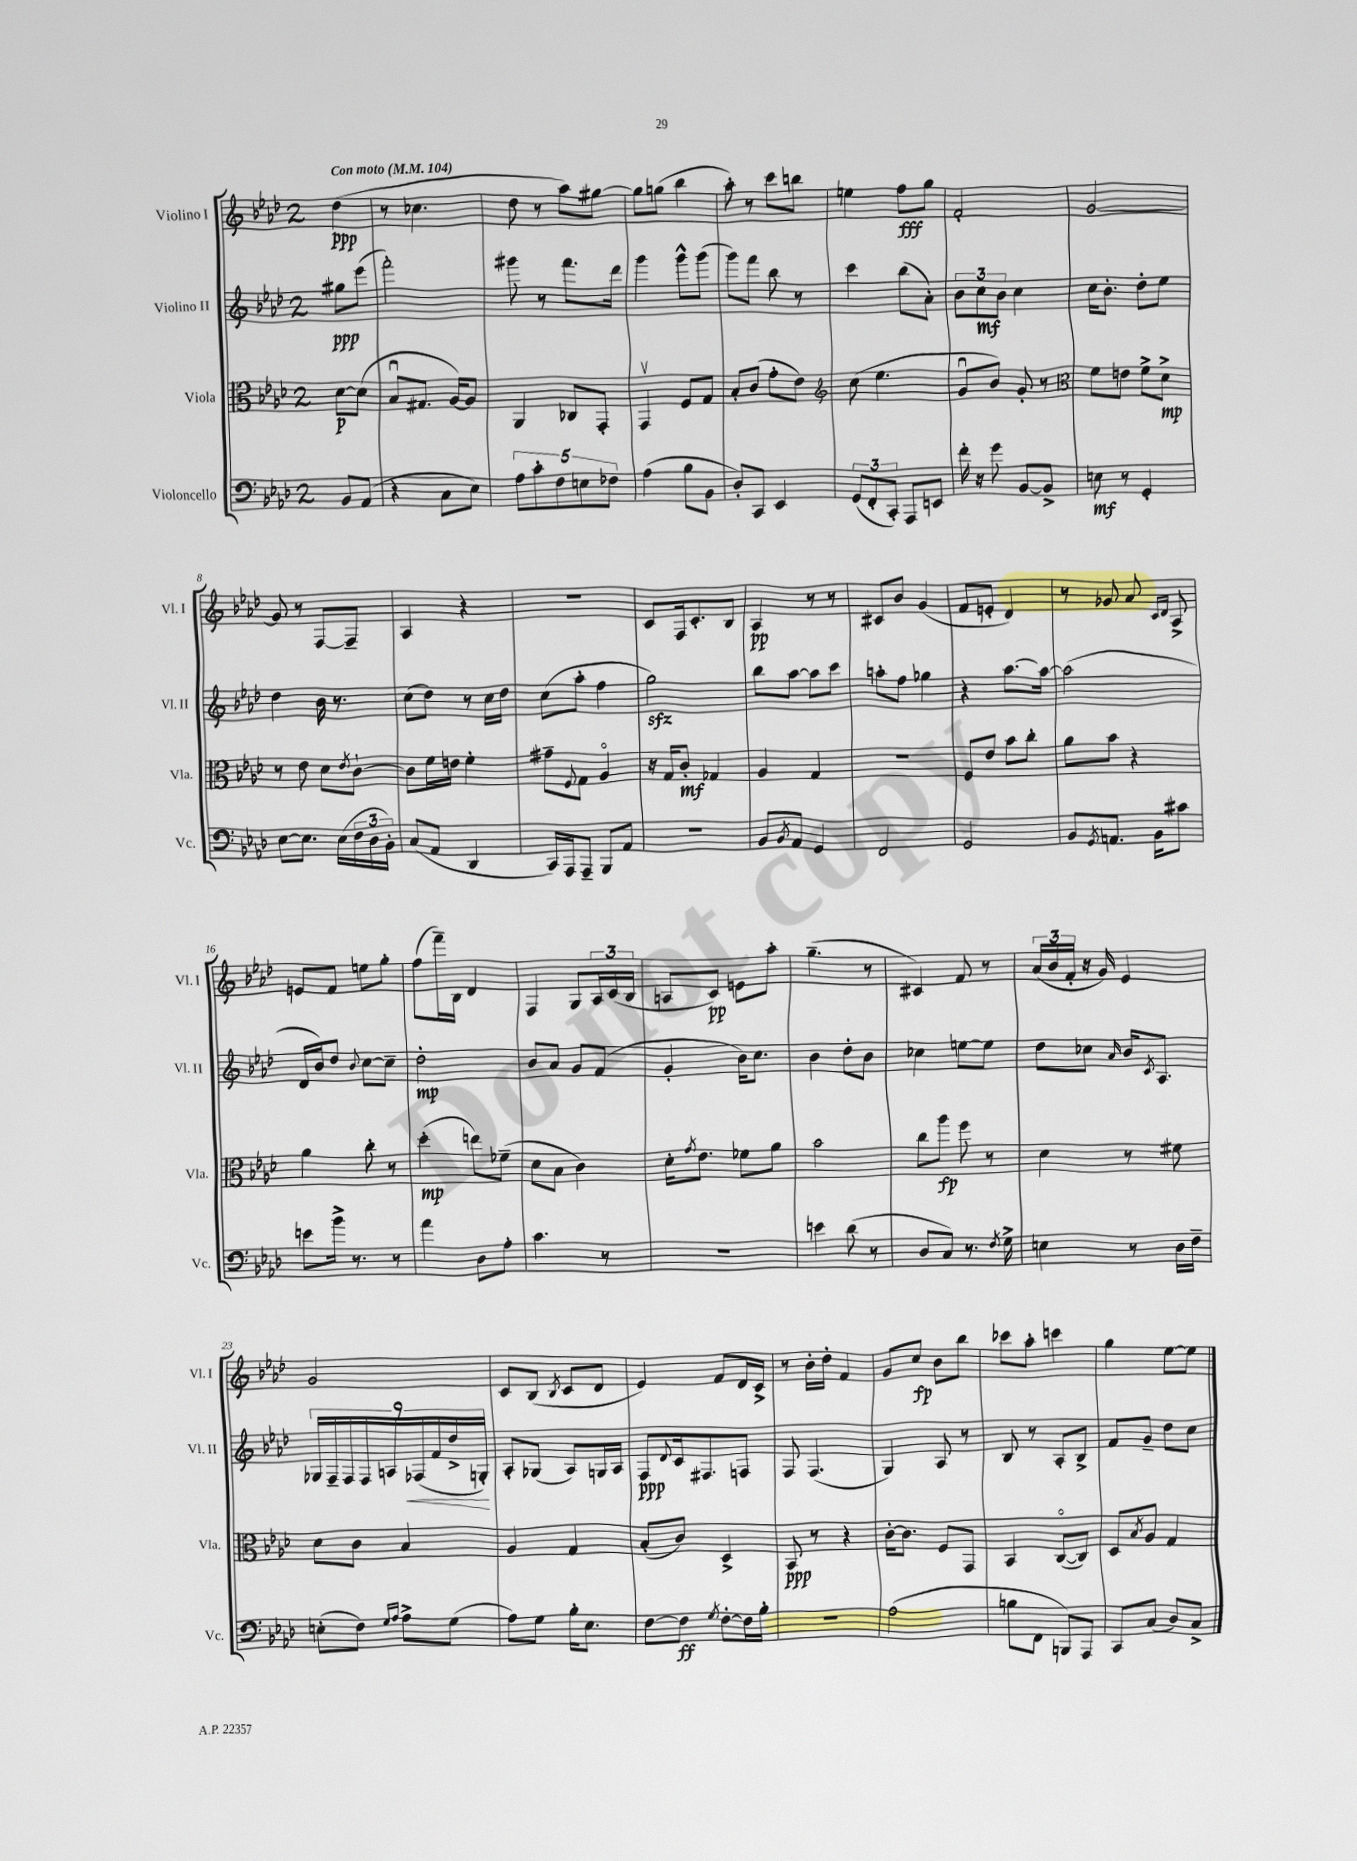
<<
\new StaffGroup <<
\new Staff = "s0" \with { instrumentName = "Violino I" shortInstrumentName = "Vl. I" } {
    \clef treble \key aes \major \once \override Staff.TimeSignature.style = #'single-digit \time 2/4 \partial 4 \tempo "Con moto" 4 = 104
    des''4\ppp( |
    r8 ces''4. |
    des''8 r8 aes''8) gis''8~ |
    gis''8 g''8( bes''4 |
    aes''8-.) r8 c'''8 b''8 |
    e''4 f''8\fff g''8 |
    f'2-. |
    g'2~ |
    g'8 r8 f8~ f8-- |
    aes4 r4 |
    r2 |
    c'8 f16 c'8.-. bes8 |
    aes4\pp r8 r8 |
    cis'8 bes'8 g'4( |
    f'8 e'8-. des'4) |
    r8 ges'8 aes'8 \grace { c'16 des'16 } aes8-> |
    e'8 f'8 e''8 g''8-. |
    f''8( f'''16--) bes16 des'4 |
    f4 g8 \tuplet 3/2 { aes16 c'16( bes16 } |
    a8 c'8\pp) e'8 aes''8-. |
    g''4.--( r8 |
    cis'4) f'8 r8 |
    \tuplet 3/2 { aes'16( bes'16 f'16-. } r16 g'16) ees'4 |
    g'2 |
    c'8 bes8( \acciaccatura { bes8 } c'8 des'8 |
    ees'4) f'8 des'16 c'16-> |
    r8 bes'16-. des''16-. f'4 |
    g'8 c''8\fp bes'8 bes''8 |
    ces'''8 aes''8-. c'''4 |
    g''4 ees''8~ ees''8 \bar "|." |
}
\new Staff = "s1" \with { instrumentName = "Violino II" shortInstrumentName = "Vl. II" } {
    \clef treble \key aes \major \once \override Staff.TimeSignature.style = #'single-digit \time 2/4 \partial 4
    gis''8\ppp ees'''8( |
    f'''2-.) |
    gis'''8 r8 f'''8. des'''16 |
    g'''4 g'''8-^ g'''8( |
    g'''8) f'''8 bes''8 r8 |
    c'''4 bes''8( aes'8-.) |
    \tuplet 3/2 { bes'8 c''8\mf bes'8 } c''4 |
    c''16 bes'8.-. des''8-. ees''8 |
    des''4 bes'16 r8. |
    c''8( des''8) r8 c''16 des''16 |
    c''8( aes''8-. f''4 |
    g''2\sfz) |
    bes''8 aes''8~ aes''8 c'''8 |
    a''8-. f''8 ges''4 |
    r4 aes''8.~ aes''16~ |
    aes''2( |
    des'16 bes'16) des''8 \appoggiatura { bes'8 } c''8~ c''8-- |
    des''2-.\mp |
    bes'8 aes'8 g'8 f'8( |
    g'4-. bes'16) c''8. |
    bes'4 des''8-. bes'8 |
    ces''4 e''8~ e''8 |
    des''8 ces''8 \grace { aes'16 } bes'16 \acciaccatura { c'8 } aes8. |
    \tuplet 9/8 { ges16 f16-- f16 f16 a16 fes16\<( f'16 des''16-> g16-.\!) } |
    aes8-. ges8( aes8) g16 aes16 |
    f8\ppp \appoggiatura { des'8 } c'16 fis8. f8 |
    f8 f4.( |
    g4) aes8 r8 |
    bes8 r8 aes8-. bes8-> |
    f'8 g'8-- des''8 c''8 \bar "|." |
}
\new Staff = "s2" \with { instrumentName = "Viola" shortInstrumentName = "Vla." } {
    \clef alto \key aes \major \once \override Staff.TimeSignature.style = #'single-digit \time 2/4 \partial 4
    des'8~\p des'8( |
    bes8\downbow gis8. aes16~) aes8 |
    aes,4 ces8 g,8-. |
    g,4\upbow f8 g8 |
    bes8-. c'8( g'8-. ees'8) |
    \clef treble c''8( ees''4. |
    g'8\downbow bes'8) g'8-. r8 |
    \clef alto f'8 e'8 f'8-> des'8->\mp |
    r8 ees'8 des'8 \acciaccatura { ees'8 } c'8~-! |
    c'8 f'16 e'16 f'4-. |
    gis'8-- \appoggiatura { f8 } g8 aes4\flageolet |
    r16 g16 c'8-.\mf ges4 |
    aes4 g4 |
    r2 |
    f8 ees'8 bes'8 c''8-. |
    aes'8 bes'8 r4 |
    aes'4 c''8-. r8 |
    des''4-.\mp( e''8) fes'8--( |
    des'8 bes8 c'4) |
    des'16-. \acciaccatura { g'8 } ees'8. fes'8 aes'8 |
    bes'2 |
    c''8 aes''8\fp f''8 r8 |
    des'4 r8 fis'8 |
    des'8 c'8 bes4 |
    aes4 g4 |
    bes8-.( c'8) des4-> |
    bes,8\ppp r8 r4 |
    c'16~-. c'8. f8 g,8 |
    bes,4 c8~\flageolet( c8) |
    des8 \acciaccatura { bes8 } aes8 g4 \bar "|." |
}
\new Staff = "s3" \with { instrumentName = "Violoncello" shortInstrumentName = "Vc." } {
    \clef bass \key aes \major \once \override Staff.TimeSignature.style = #'single-digit \time 2/4 \partial 4
    bes,8 aes,8( |
    r4 c8 ees8) |
    \tuplet 5/4 { aes8 c'8-. f8 e8 fes8 } |
    aes4( bes8 bes,8 |
    des8-.) c,8 ees,4 |
    \tuplet 3/2 { g,8( f,8-. c,8-.) } aes,,8 e,8 |
    f'16-. r16 g'8 bes,8~ bes,8-> |
    e8\mf r8 g,4-. |
    ees8~ ees8. ees16( \tuplet 3/2 { f16 des16 bes,16-.) } |
    c8( aes,8 des,4 |
    c,16) aes,,16 aes,,8-- bes,,8 aes,8 |
    r2 |
    bes,8 \acciaccatura { bes,8 } aes,8 g,4 |
    f,2 |
    g,2 |
    bes,8 \acciaccatura { g,8 } a,8. bes,16 cis'8 |
    e'8 bes'16-> r8. r8 |
    aes'4 des8 aes8-. |
    c'4. r8 |
    R2 |
    e'4 des'8( r8 |
    des8 c8) r8. \acciaccatura { f8 } g16-> |
    e4 r8 des16 f16-- |
    e8-.( f8) \grace { g16 aes16 } aes8-> g8( |
    aes8) g8 bes16-. ees8. |
    f8~ f8\ff \acciaccatura { g8 } f8~-. f16 bes16-. |
    R2 |
    aes2( |
    b8 f,8 b,,8) aes,,8 |
    c,8 c8( des8) c8-> \bar "|." |
}
>>
>>
